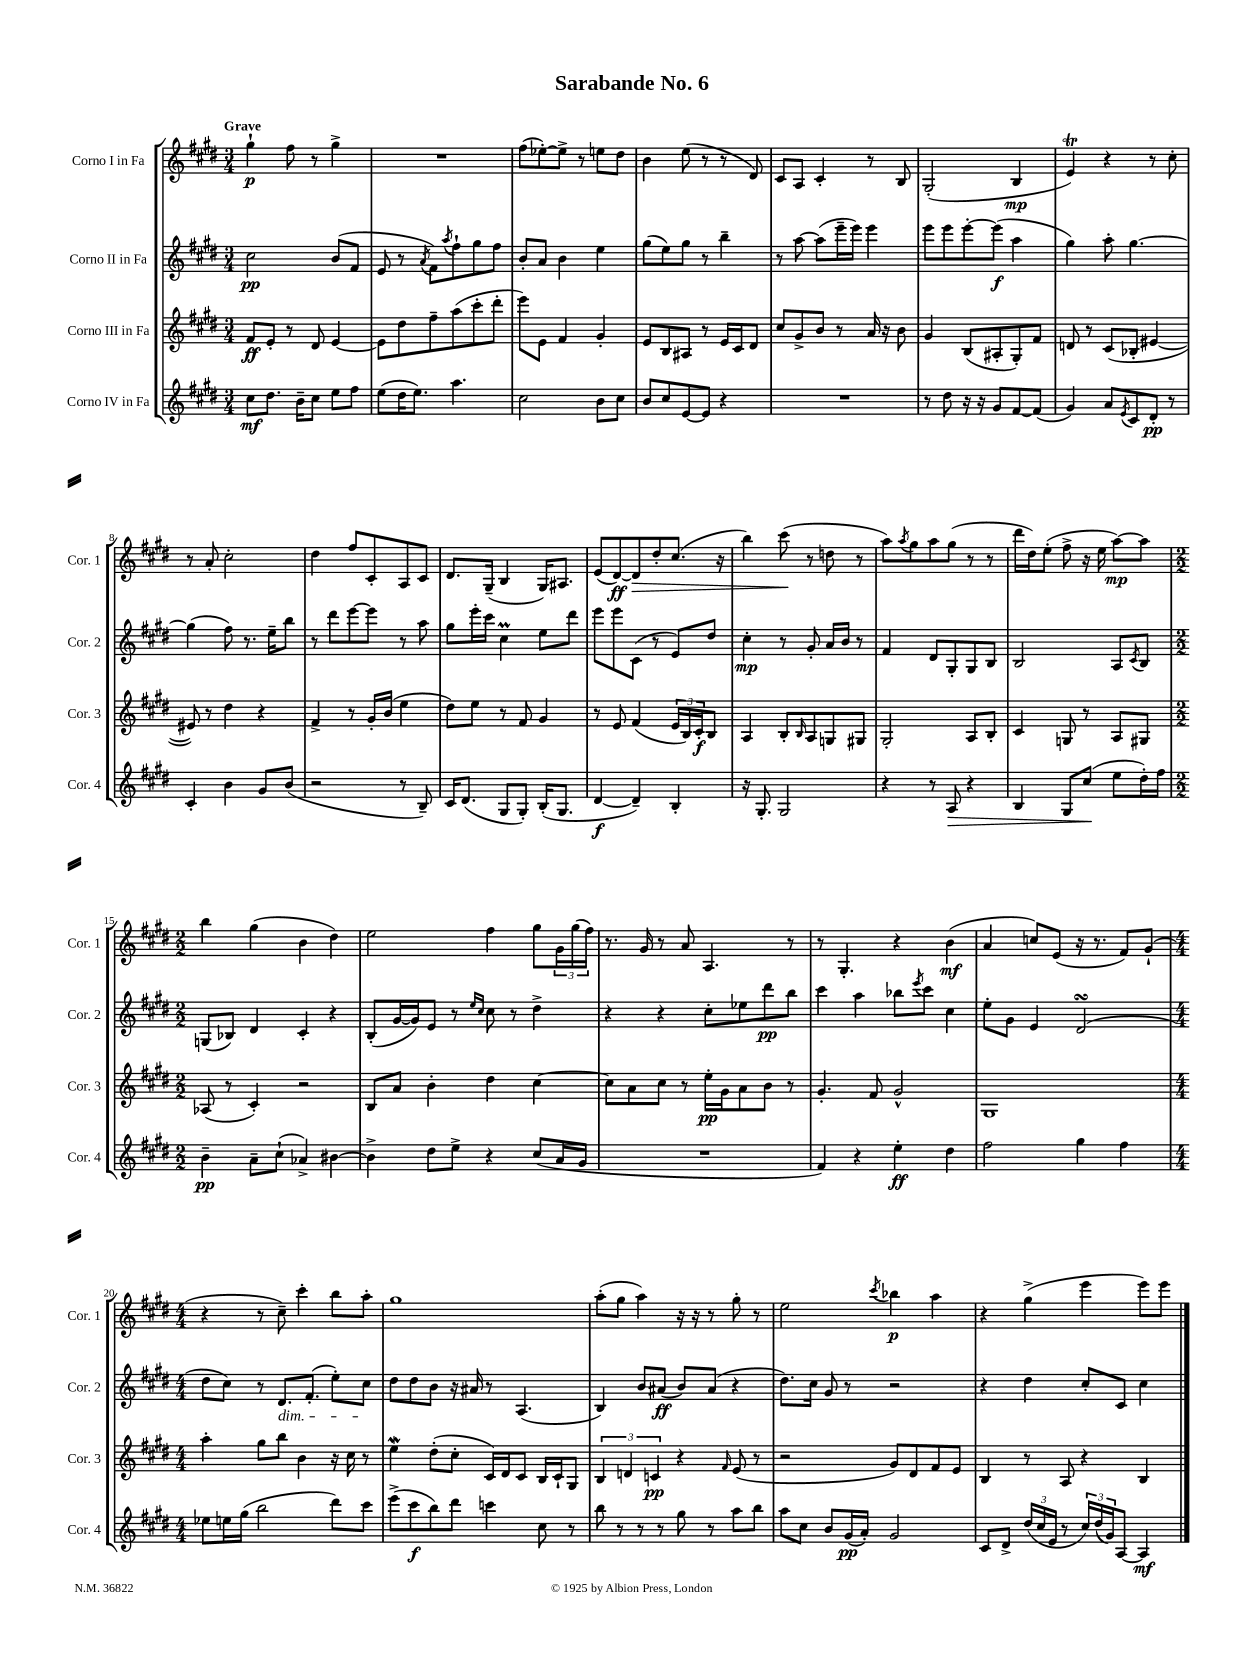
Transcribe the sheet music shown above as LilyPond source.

\header { title = "Sarabande No. 6" }
<<
\new StaffGroup <<
\new Staff = "s0" \with { instrumentName = "Corno I in Fa" shortInstrumentName = "Cor. 1" } {
    \clef treble \key e \major \numericTimeSignature \time 3/4 \tempo "Grave"
    gis''4-!\p fis''8 r8 gis''4-> |
    R2. |
    fis''8( ees''8~-.) ees''8-> r8 e''8 dis''8 |
    b'4 e''8( r8 r8 dis'8) |
    cis'8 a8 cis'4-. r8 b8 |
    gis2-.( b4\mp |
    e'4\trill) r4 r8 cis''8-. |
    r8 a'8-. cis''2-. |
    dis''4 fis''8 cis'8-. a8 cis'8 |
    dis'8. gis16--( b4 gis16) ais8. |
    e'8( dis'8~\ff) dis'8\> dis''8-. cis''8.( r16 |
    b''4) cis'''8\!( r8 d''8 r8 |
    a''8) \acciaccatura { a''8 } gis''8 a''8 gis''8( r8 r8 |
    dis'''16 dis''16) e''8-.( fis''8-> r16 e''16 a''8~\mp) a''8 |
    \numericTimeSignature \time 2/2 b''4 gis''4( b'4 dis''4) |
    e''2 fis''4 gis''8 \tuplet 3/2 { gis'16 gis''16( fis''16) } |
    r8. gis'16 r8 a'8 a4. r8 |
    r8 gis4.-. r4 b'4\mf( |
    a'4 c''8) e'8( r16 r8. fis'8) gis'8-!( |
    \numericTimeSignature \time 4/4 r4 r8 cis''8--) cis'''4-. b''8 a''8-. |
    gis''1 |
    a''8-.( gis''8 a''4) r16 r16 r8 gis''8-. r8 |
    e''2 \acciaccatura { cis'''8 } bes''4\p a''4 |
    r4 gis''4->( e'''4 e'''8) e'''8 \bar "|." |
}
\new Staff = "s1" \with { instrumentName = "Corno II in Fa" shortInstrumentName = "Cor. 2" } {
    \clef treble \key e \major \numericTimeSignature \time 3/4
    cis''2\pp b'8( fis'8 |
    e'8 r8 \acciaccatura { a'8 } fis'8) \acciaccatura { a''8 } fis''8-! gis''8 fis''8 |
    b'8-. a'8 b'4 e''4 |
    gis''8( e''8) gis''8 r8 b''4-- |
    r8 a''8~ a''8( e'''16-- e'''16) e'''4 |
    e'''8 e'''8 e'''8~-. e'''8\f( a''4 |
    gis''4) a''8-. gis''4.~ |
    gis''4( fis''8) r8. e''16-- b''8 |
    r8 dis'''8 e'''8~ e'''8 r8 a''8 |
    gis''8 e'''16-. cis'''16 cis''4\prall e''8 dis'''8 |
    e'''8 e'''8 cis'8( r8 e'8) dis''8 |
    cis''4-.\mp r8 gis'8-. a'16 b'16 r8 |
    fis'4 dis'8 gis8-. gis8 b8 |
    b2 a8 \acciaccatura { cis'8 } b8 |
    \numericTimeSignature \time 2/2 g8( bes8) dis'4 cis'4-. r4 |
    b8-.( gis'16~ gis'16) e'8 r8 \grace { e''16 cis''16 } cis''8 r8 dis''4-> |
    r4 r4 cis''8-. ees''8 dis'''8\pp b''8 |
    cis'''4 a''4 bes''8 \acciaccatura { e'''8 } cis'''8 cis''4 |
    e''8-. gis'8 e'4 dis'2\turn( |
    \numericTimeSignature \time 4/4 dis''8 cis''8) r8 dis'8.\dim fis'8.-.( e''8-.) cis''8\! |
    dis''8 dis''8 b'8 r16 ais'16 r8 a4.( |
    b4) b'8 ais'8\ff( b'8) ais'8( r4 |
    dis''8.) cis''16 gis'8 r8 r2 |
    r4 dis''4 cis''8-. cis'8 cis''4 \bar "|." |
}
\new Staff = "s2" \with { instrumentName = "Corno III in Fa" shortInstrumentName = "Cor. 3" } {
    \clef treble \key e \major \numericTimeSignature \time 3/4
    fis'8\ff e'8-. r8 dis'8 e'4~ |
    e'8 dis''8 fis''8-- a''8( cis'''8-. dis'''8-. |
    e'''8) e'8 fis'4 gis'4-. |
    e'8 b8 ais8 r8 e'16 cis'16 dis'8 |
    cis''8 gis'8-> b'8 r8 a'16 r16 b'8 |
    gis'4 b8( ais8-. gis8-.) fis'8 |
    d'8 r8 cis'8( bes8-. eis'4~ |
    eis'8) r8 dis''4 r4 |
    fis'4-> r8 gis'16-. b'16( e''4 |
    dis''8) e''8 r8 fis'8 gis'4 |
    r8 e'8 fis'4( \tuplet 3/2 { e'16 b16) cis'16-.\f } b8 |
    a4 b8-. \grace { b16 } a8 g8 gis8 |
    gis2-. a8 b8-. |
    cis'4 g8 r8 a8 gis8 |
    \numericTimeSignature \time 2/2 aes8( r8 cis'4-.) r2 |
    b8 a'8 b'4-. dis''4 cis''4~ |
    cis''8 a'8 cis''8 r8 e''16-.\pp gis'16 a'8 b'8 r8 |
    gis'4.-. fis'8 gis'2-^ |
    gis1 |
    \numericTimeSignature \time 4/4 a''4-. gis''8 b''8 b'4 r16 cis''16 r8 |
    e''4\mordent dis''8-.( cis''8-. cis'16) dis'16 cis'8 b16 cis'16-! gis8 |
    \tuplet 3/2 { b4 d'4 c'4\pp } r4 \grace { fis'16 } e'8( r8 |
    r2 gis'8) dis'8 fis'8 e'8 |
    b4 r8 a8 r4 b4 \bar "|." |
}
\new Staff = "s3" \with { instrumentName = "Corno IV in Fa" shortInstrumentName = "Cor. 4" } {
    \clef treble \key e \major \numericTimeSignature \time 3/4
    cis''8\mf dis''8. b'16-- cis''8 e''8 fis''8 |
    e''8( dis''16 e''8.) a''4. |
    cis''2 b'8 cis''8 |
    b'8 cis''8 e'8~ e'8 r4 |
    R2. |
    r8 dis''8 r16 r16 gis'8 fis'8~ fis'8( |
    gis'4) a'8 \acciaccatura { e'8 } cis'8 dis'8-.\pp r8 |
    cis'4-. b'4 gis'8 b'8( |
    r2 r8 b8--) |
    cis'16 dis'8.( gis8 gis8-.) b16-.( gis8. |
    dis'4~\f dis'4--) b4-. |
    r16 gis8.-. gis2 |
    r4 r8 a8\> r4 |
    b4 gis8 cis''8\!( e''8 dis''16-.) fis''16 |
    \numericTimeSignature \time 2/2 b'4--\pp a'8-- cis''8-!( aes'4->) bis'4~ |
    bis'4-> dis''8 e''8-> r4 cis''8( a'16 gis'16 |
    R1 |
    fis'4) r4 e''4-.\ff dis''4 |
    fis''2 gis''4 fis''4 |
    \numericTimeSignature \time 4/4 ees''8 e''16 gis''16( b''2 dis'''8) cis'''8 |
    e'''8->( cis'''8\f b''8) dis'''8 c'''4 cis''8 r8 |
    b''8 r8 r8 r8 gis''8 r8 a''8 b''8 |
    a''8 cis''8 b'8 gis'16\pp( a'16-.) gis'2 |
    cis'8 dis'8-> \tuplet 3/2 { dis''16( cis''16 e'16 } r8 \tuplet 3/2 { cis''16) dis''16( gis'16) } a8~ a4\mf \bar "|." |
}
>>
>>
